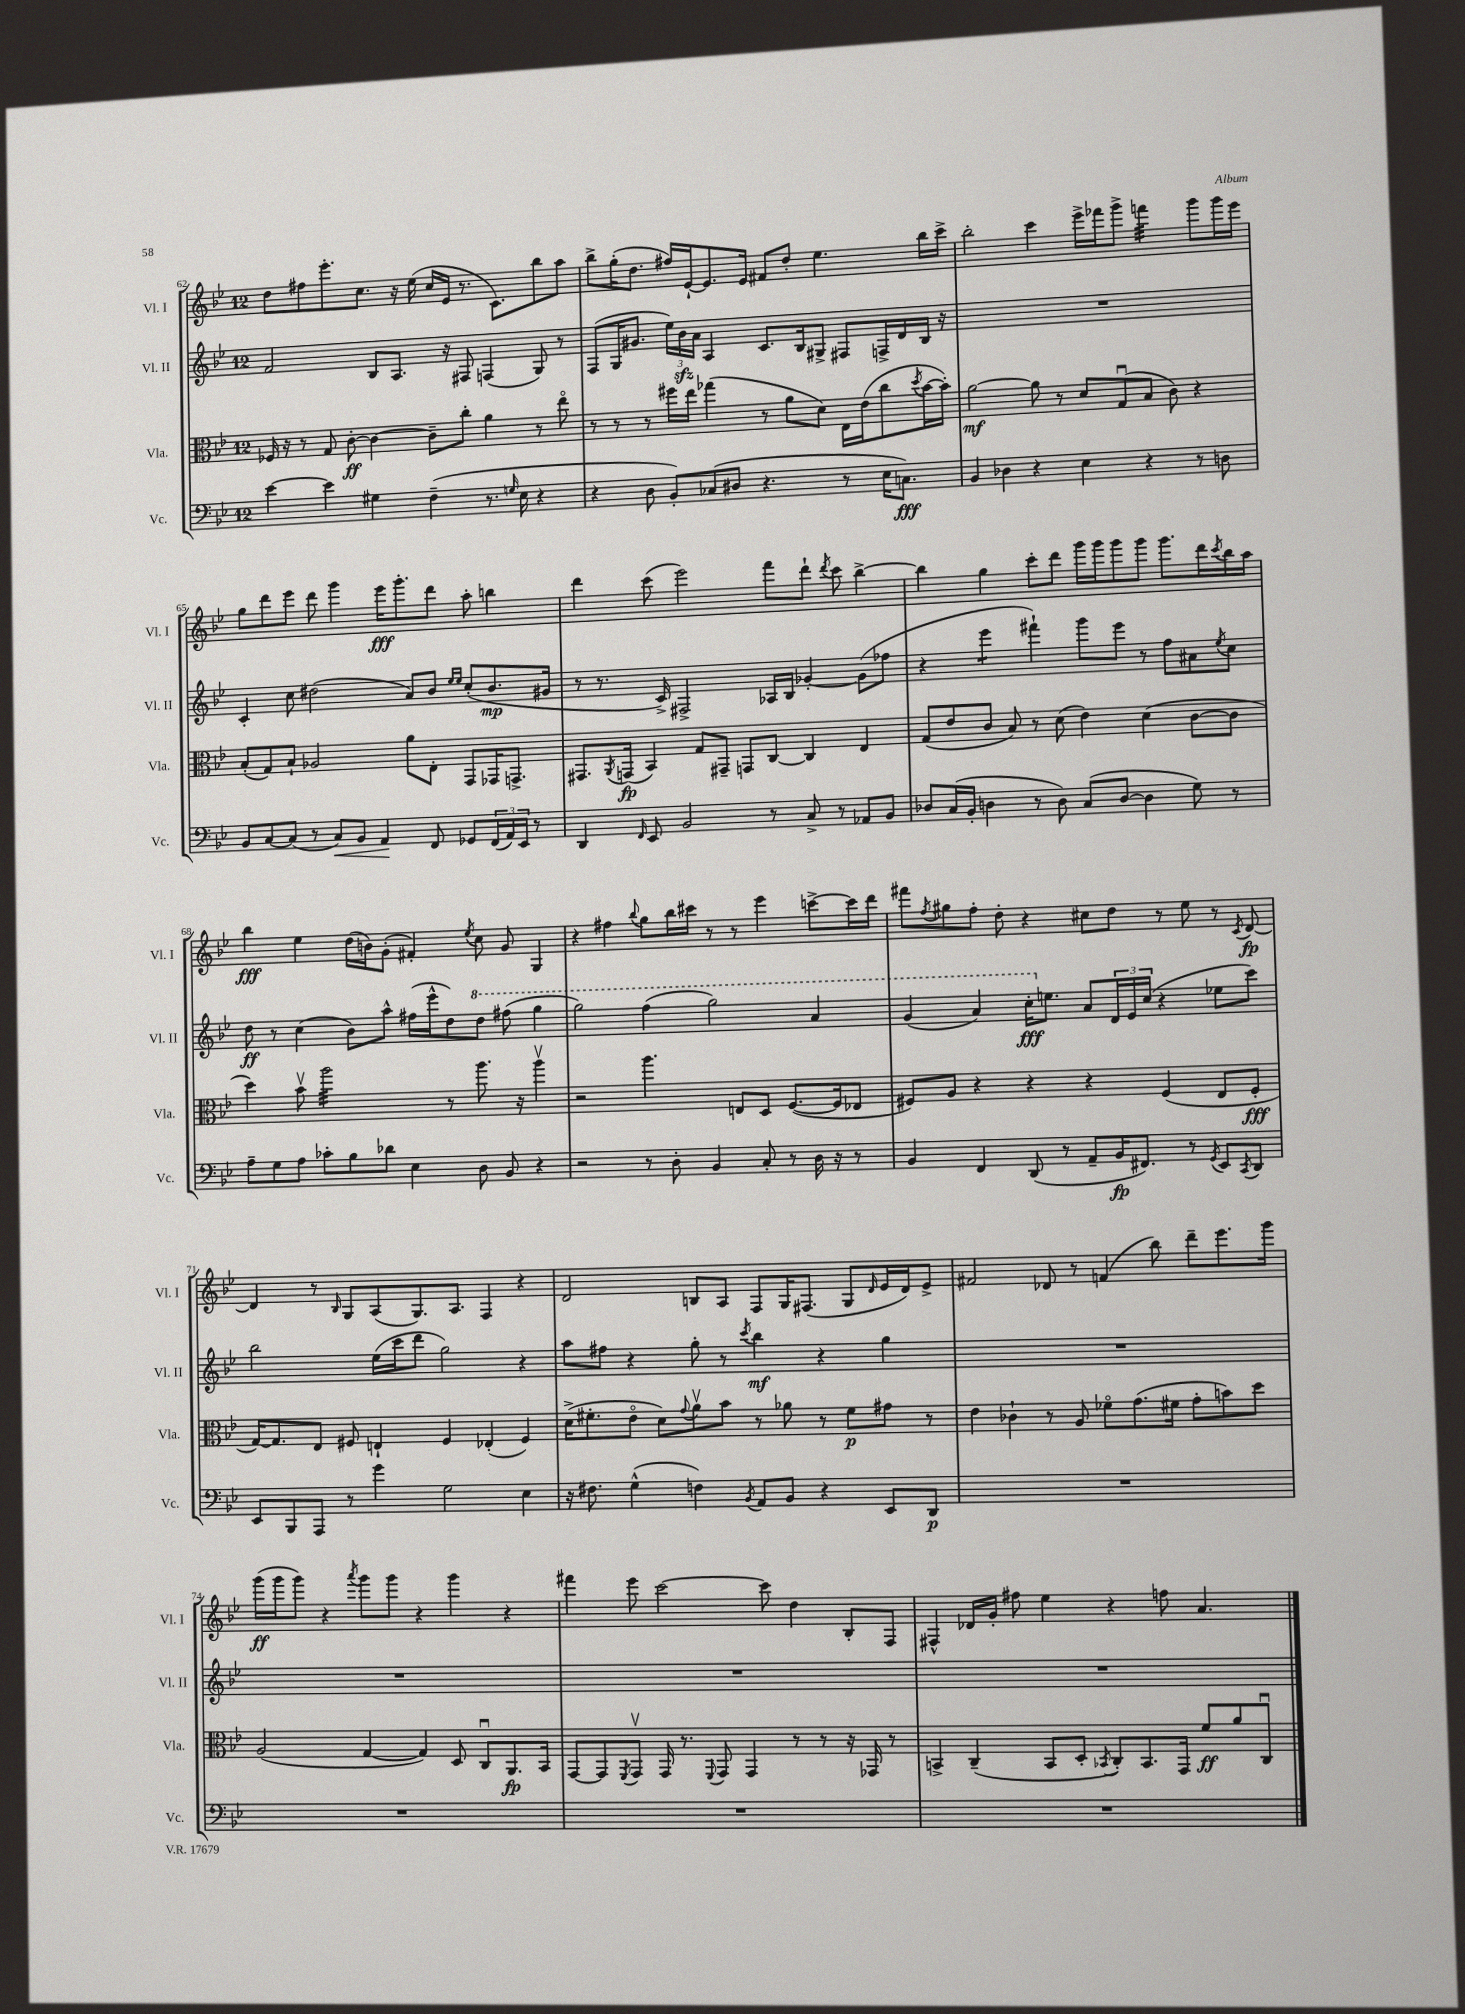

**kern	**dynam	**kern	**dynam	**kern	**dynam	**kern	**dynam
*part4	*part4	*part3	*part3	*part2	*part2	*part1	*part1
*staff4	*staff4	*staff3	*staff3	*staff2	*staff2	*staff1	*staff1
*I"Vc.	*	*I"Vla.	*	*I"Vl. II	*	*I"Vl. I	*
*I'Vc.	*	*I'Vla.	*	*I'Vl. II	*	*I'Vl. I	*
*clefF4	*	*clefC3	*	*clefG2	*	*clefG2	*
*k[b-e-]	*	*k[b-e-]	*	*k[b-e-]	*	*k[b-e-]	*
*M12/8	*	*M12/8	*	*M12/8	*	*M12/8	*
=62	=62	=62	=62	=62	=62	=62	=62
[4e-\	.	16F-X/	.	2f/	.	8dd\L	.
.	.	16r	.	.	.	.	.
.	.	8r	.	.	.	8ff#X\	.
4e-\]	.	8G/	.	.	.	8.eee-'\	.
.	.	[8c'\	ff	.	.	.	.
.	.	.	.	.	.	8.cc\J	.
4G#X\	.	4c\_	.	8B-/L	.	.	.
.	.	.	.	8.A/J	.	16r	.
.	.	.	.	.	.	(16ee-\	.
(4F~\	.	8c~\L]	.	.	.	16cc/LL	.
.	.	.	.	16r	.	16e-/JJ	.
.	.	8cc'\J	.	8F#X/	.	8.r	.
8.r	.	4a\	.	(4Fn/	.	.	.
.	.	.	.	.	.	8.c\L)	.
16qqGn/	.	.	.	.	.	.	.
16E-\	.	.	.	.	.	.	.
4r	.	8r	.	8G/)	.	8bb-\	.
.	.	8ee-\	.	8r	.	8aa\J	.
=63	=63	=63	=63	=63	=63	=63	=63
4r	.	8r	.	(8F/L	.	8bb-^\L	.
.	.	8r	.	16G/K	.	(16gg'\K	.
.	.	.	.	8.g#X/J	.	8.dd\J	.
8D\	.	8r	.	.	.	.	.
8BB-'/L)	.	16ff#X\LL	.	24ee-\LL)	.	16ff#X/LL)	.
.	.	.	.	24b-zz\	.	.	.
.	.	16ee-\JJ	.	.	.	[16e-`/J	.
.	.	.	.	24a\JJ	.	.	.
(8C-X/	.	(4gg-X\	.	4A/	.	8.e-/]	.
8D#X/J	.	.	.	.	.	.	.
.	.	.	.	.	.	16e-/Jk	.
4.r	.	8r	.	8.c/L	.	8f#X/L	.
.	.	8a\L	.	.	.	8dd'/J	.
.	.	.	.	16B-/k	.	.	.
.	.	8d\J)	.	8G#X^/J	.	4.ee-\	.
8r	.	16E-\LL	.	8F#X/L	.	.	.
.	.	(16e-\J	.	.	.	.	.
16E-\KL	.	8cc\	.	16Fn^/L	.	.	.
8.Cn\J)	fff	.	.	16d/	.	.	.
.	.	8qdd/	.	.	.	.	.
.	.	[16b-\L	.	16B-/JJ	.	16bb-\LL	.
.	.	16b-'\JJ])	.	16r	.	16ccc^\JJ	.
=64	=64	=64	=64	=64	=64	=64	=64
4BB-/	.	[2a\	mf	1.r	.	2bb-'\	.
4D-X\	.	.	.	.	.	.	.
4r	.	8a\]	.	.	.	4ccc\	.
.	.	8r	.	.	.	.	.
4E-\	.	8d/L	.	.	.	16eee-^\LL	.
.	.	.	.	.	.	16fff-X\J	.
.	.	(8Gu/	.	.	.	8ggg^\J	.
*	*	*	*	*	*	*tremolo	*
4r	.	8B-/J	.	.	.	32fffn\LLL	.
.	.	.	.	.	.	32fffn\	.
.	.	.	.	.	.	32fffn\	.
.	.	.	.	.	.	32fffn\	.
.	.	8c\)	.	.	.	32fffn\	.
.	.	.	.	.	.	32fffn\	.
.	.	.	.	.	.	32fffn\	.
.	.	.	.	.	.	32fffn\JJJ	.
*	*	*	*	*	*	*Xtremolo	*
8r	.	4r	.	.	.	8ggg\L	.
8Dn\	.	.	.	.	.	16ggg\L	.
.	.	.	.	.	.	16eee-\JJ	.
!!LO:LB:g=z
=65	=65	=65	=65	=65	=65	=65	=65
8BB-/L	.	(8B-'/L	.	4c'/	.	8gg\L	.
[8C/	.	8G/)	.	.	.	8ddd\	.
(8C/J]	.	8B-`/J	.	8cc\	.	8eee-\J	.
8r	.	2A-X/	.	(2dd#X\	.	8ddd\	.
!	!LO:HP:b	!	!	!	!	!	!
8C/L)	<	.	.	.	.	4ggg\	.
8BB-/J	.	.	.	.	.	.	.
4AA/	.	.	.	.	.	16eee-\KL	fff
.	.	.	.	.	.	8.ggg'\	.
.	.	8a\L	.	8a/L)	.	.	.
8FF/	[	8E-'\J	.	8b-/J	.	8ddd\J	.
.	.	.	.	16qqee-/LL	.	.	.
.	.	.	.	16qqee-/JJ	.	.	.
8GG-X/L	.	8GG/L	.	(8cc'/L	.	8aa'\	.
(24FF/L	.	16GG-X/K	.	8.b-/	mp	4bbn\	.
24AA/)	.	.	.	.	.	.	.
.	.	8.GGn^/J	.	.	.	.	.
24EE-/JJ	.	.	.	.	.	.	.
8r	.	.	.	.	.	.	.
.	.	.	.	16g#X/Jk	.	.	.
=66	=66	=66	=66	=66	=66	=66	=66
4DD/	.	8.GG#X/L	.	8r	.	4ddd\	.
.	.	.	.	8.r	.	.	.
.	.	8qAA/	.	.	.	.	.
.	.	(16GGn/Jk	fp	.	.	.	.
16qqFF/	.	.	.	.	.	.	.
8EE-/	.	4BB-/)	.	.	.	(8ccc\	.
.	.	.	.	16c^/)	.	.	.
2BB-/	.	.	.	2F#X^/	.	2eee-\)	.
.	.	8G/L	.	.	.	.	.
.	.	8GG#X~/J	.	.	.	.	.
.	.	8GGn/L	.	.	.	.	.
8r	.	[8C/J	.	16A-X/LL	.	8fff\L	.
.	.	.	.	16B-/JJ	.	.	.
8C^/	.	4C/]	.	[4g-X'/	.	8ddd`\J	.
.	.	.	.	.	.	8qddd/	.
8r	.	.	.	.	.	8ccc\	.
8AA-X/L	.	4E-/	.	(8g-\L]	.	[4bb-^\	.
8BB-/J	.	.	.	8ff-X\J	.	.	.
=67	=67	=67	=67	=67	=67	=67	=67
8D-X/L	.	(8G/L	.	4r	.	4bb-\]	.
(16C/L	.	8e-/	.	.	.	.	.
16BB-'/JJ	.	.	.	.	.	.	.
*	*	*	*	*tremolo	*	*	*
4Dn\	.	8c/J	.	8eee-\L	.	4gg\	.
.	.	8B-/)	.	8eee-\J	.	.	.
*	*	*	*	*Xtremolo	*	*	*
8r	.	8r	.	4fff#X`\)	.	8ccc'\L	.
8D\)	.	(8d\	.	.	.	8ddd\J	.
(8C/L	.	4e-\)	.	8ggg\L	.	16ggg\LL	.
.	.	.	.	.	.	16ggg\J	.
[8D/J	.	.	.	8eee-\J	.	8ggg\	.
4D\]	.	(4d\	.	8r	.	8ggg\J	.
.	.	.	.	8ff\L	.	8.ggg\L	.
8G\)	.	[8c\L	.	8a#X\	.	.	.
.	.	.	.	.	.	16ddd\L	.
.	.	.	.	8qee-/	.	8qccc/	.
8r	.	8c\J]	.	8cc\J	.	16bb-\	.
.	.	.	.	.	.	16aa\JJ	.
!!LO:LB:g=z
=68	=68	=68	=68	=68	=68	=68	=68
8A~\L	.	4dd\)	.	8dd\	ff	4bb-\	fff
8G\	.	.	.	8r	.	.	.
8A\J	.	8b-v\	.	(4cc\	.	4ee-\	.
*	*	*tremolo	*	*	*	*	*
8c-X'\L	.	32aa\LLL	.	.	.	.	.
.	.	32aa\	.	.	.	.	.
.	.	32aa\	.	.	.	.	.
.	.	32aa\	.	.	.	.	.
8B-\	.	32aa\	.	8b-\L)	.	(16dd\LL	.
.	.	32aa\	.	.	.	.	.
.	.	32aa\	.	.	.	16bn\J)	.
.	.	32aa\	.	.	.	.	.
8d-X\J	.	32aa\	.	8aa^^\J	.	(8g'\J	.
.	.	32aa\	.	.	.	.	.
.	.	32aa\	.	.	.	.	.
.	.	32aa\	.	.	.	.	.
4E-\	.	32aa\	.	(16ff#X\LL	.	4f#X'/)	.
.	.	32aa\	.	.	.	.	.
.	.	32aa\	.	16eee-^^\J	.	.	.
.	.	32aa\JJJ	.	.	.	.	.
*	*	*Xtremolo	*	*	*	*	*
.	.	8r	.	8dd\)	.	.	.
.	.	.	.	.	.	8qee-/	.
*	*	*	*	*8va	*	*	*
8D\	.	8.aa\	.	8ddd\J	.	8cc\	.
8BB-/	.	.	.	(8fff#X\	.	8g/	.
.	.	16r	.	.	.	.	.
4r	.	4aav\	.	4ggg\	.	4G/	.
=69	=69	=69	=69	=69	=69	=69	=69
2r	.	2r	.	2ggg\)	.	4r	.
.	.	.	.	.	.	4ff#X\	.
.	.	.	.	.	.	8qqbb-/	.
8r	.	4.aa\	.	(4fff\	.	8gg\L	.
8D'\	.	.	.	.	.	16bb-\L	.
.	.	.	.	.	.	16ccc#X\JJ	.
4BB-/	.	.	.	2ggg\)	.	8r	.
.	.	8En/L	.	.	.	8r	.
8C'/	.	8D/J	.	.	.	4eee-\	.
8r	.	([8.F/L	.	.	.	.	.
16D\	.	.	.	4aa/	.	[8cccn^\L	.
16r	.	16F/k]	.	.	.	.	.
8r	.	8E-X/J	.	.	.	16ccc\L]	.
.	.	.	.	.	.	16ddd\JJ	.
=70	=70	=70	=70	=70	=70	=70	=70
4BB-/	.	8F#X/L)	.	(4gg/	.	8fff#X\L	.
.	.	.	.	.	.	8qff/	.
.	.	8A/J	.	.	.	8gg#X\	.
4FF/	.	4r	.	4aa/)	.	8ff'\J	.
.	.	.	.	.	.	8dd'\	.
(8DD/	.	4r	.	16ccc'\KL	fff	4r	.
*	*	*	*	*X8va	*	*	*
.	.	.	.	8.een\J	.	.	.
8r	.	.	.	.	.	.	.
8AA~/L	.	4r	.	8a/L	.	8cc#X\L	.
16BB-/K	fp	.	.	24d/L	.	8dd\J	.
.	.	.	.	24e-/	.	.	.
8.FF#X/J)	.	.	.	.	.	.	.
.	.	.	.	(24cc/JJ	.	.	.
.	.	(4F#/	.	4r	.	8r	.
8r	.	.	.	.	.	8ee-\	.
8qGG/	.	.	.	.	.	.	.
8EE-/L	.	8E-/L	.	8ee-X\L	.	8r	.
8qCC/	.	.	.	.	.	8qc/	.
8DD/J	.	8F#'/J	fff	8ccc\J)	.	[8d/	fp
!!LO:LB:g=z
=71	=71	=71	=71	=71	=71	=71	=71
8EE-/L	.	[16G/KL)	.	2bb-\	.	4d/]	.
.	.	8.G/]	.	.	.	.	.
8BBB-/	.	.	.	.	.	.	.
8AAA/J	.	8E-/J	.	.	.	8r	.
.	.	.	.	.	.	16qqB-/	.
8r	.	8F#X/	.	.	.	8G/L	.
4g\	.	4En`/	.	(16ee-\LL	.	(8A/	.
.	.	.	.	16ccc\J	.	.	.
.	.	.	.	8ddd\J	.	8.G/)	.
2G\	.	4F#/	.	2gg\)	.	.	.
.	.	.	.	.	.	8.A/J	.
.	.	(4E-X'/	.	.	.	4F/	.
4E-\	.	4F#/)	.	4r	.	4r	.
=72	=72	=72	=72	=72	=72	=72	=72
16r	.	(16d^\KL	.	8aa\L	.	2d/	.
8.F#X\	.	8.f#X'\	.	.	.	.	.
.	.	.	.	8ff#X\J	.	.	.
(4G^^\	.	8e-\J	.	4r	.	.	.
.	.	8d\L)	.	.	.	.	.
.	.	8qqg/	.	.	.	.	.
4Fn\)	.	8av\	.	8gg'\	.	8Bn/L	.
.	.	8b-\J	.	8r	.	8A/J	.
8qBB-/	.	.	.	8qccc/	.	.	.
8AA/L	.	8r	.	4bb-\	mf	8F/L	.
8BB-/J	.	8a-X\	.	.	.	16G/K	.
.	.	.	.	.	.	(8.F#X/J	.
4r	.	8r	.	4r	.	.	.
.	.	8f#\L	p	.	.	8G/L	.
.	.	.	.	.	.	16qqd/	.
8EE-/L	.	8g#X\J	.	4gg\	.	16e-/L	.
.	.	.	.	.	.	16d/J)	.
8DD/J	p	8r	.	.	.	8e-^/J	.
=73	=73	=73	=73	=73	=73	=73	=73
1.r	.	4e-\	.	1.r	.	2f#X/	.
.	.	4c-X`\	.	.	.	.	.
.	.	8r	.	.	.	8d-X/	.
.	.	8A/	.	.	.	8r	.
.	.	8f-X\L	.	.	.	(4fn/	.
.	.	(8.g\	.	.	.	.	.
.	.	.	.	.	.	8bb-\)	.
.	.	16f#X\Jk	.	.	.	.	.
.	.	8g'\L	.	.	.	8ddd~\L	.
.	.	8bn\)	.	.	.	8.eee-\	.
.	.	8dd\J	.	.	.	.	.
.	.	.	.	.	.	16ggg\Jk	.
!!LO:LB:g=z
=74	=74	=74	=74	=74	=74	=74	=74
1.r	.	(2A/	.	1.r	.	(16ggg\LL	ff
.	.	.	.	.	.	16ggg\J	.
.	.	.	.	.	.	8ggg\J)	.
.	.	.	.	.	.	4r	.
.	.	.	.	.	.	8qaaa/	.
.	.	[4G/	.	.	.	8ggg\L	.
.	.	.	.	.	.	8ggg\J	.
.	.	4G/])	.	.	.	4r	.
.	.	8D/	.	.	.	4ggg\	.
.	.	8Cu/L	.	.	.	.	.
.	.	8.AA/	fp	.	.	4r	.
.	.	16BB-/Jk	.	.	.	.	.
=75	=75	=75	=75	=75	=75	=75	=75
1.r	.	[8GG/L	.	1.r	.	4fff#X\	.
.	.	8GG/]	.	.	.	.	.
.	.	8qFF/	.	.	.	.	.
.	.	8GGv/J	.	.	.	8eee-\	.
.	.	16GG/	.	.	.	[2ccc\	.
.	.	8.r	.	.	.	.	.
.	.	8qqFF/	.	.	.	.	.
.	.	8GG/	.	.	.	.	.
.	.	4GG/	.	.	.	.	.
.	.	.	.	.	.	8ccc\]	.
.	.	8r	.	.	.	4dd\	.
.	.	8r	.	.	.	.	.
.	.	16r	.	.	.	8B-'/L	.
.	.	16GG-X/	.	.	.	.	.
.	.	8r	.	.	.	8F/J	.
=76	=76	=76	=76	=76	=76	=76	=76
1.r	.	4BBn^/	.	1.r	.	4F#X^^/	.
.	.	(4C~/	.	.	.	16d-X/LL	.
.	.	.	.	.	.	16g'/JJ	.
.	.	.	.	.	.	8ff#X\	.
.	.	8BB/L	.	.	.	4ee-\	.
.	.	8D'/J	.	.	.	.	.
.	.	8qBB-X/	.	.	.	.	.
.	.	8C'/L)	.	.	.	4r	.
.	.	8.BB-/	.	.	.	.	.
.	.	.	.	.	.	8ffn\	.
.	.	16GG/Jk	.	.	.	.	.
.	.	8f/L	ff	.	.	4.a/	.
.	.	8a/	.	.	.	.	.
.	.	8Cu/J	.	.	.	.	.
==	==	==	==	==	==	==	==
*-	*-	*-	*-	*-	*-	*-	*-
